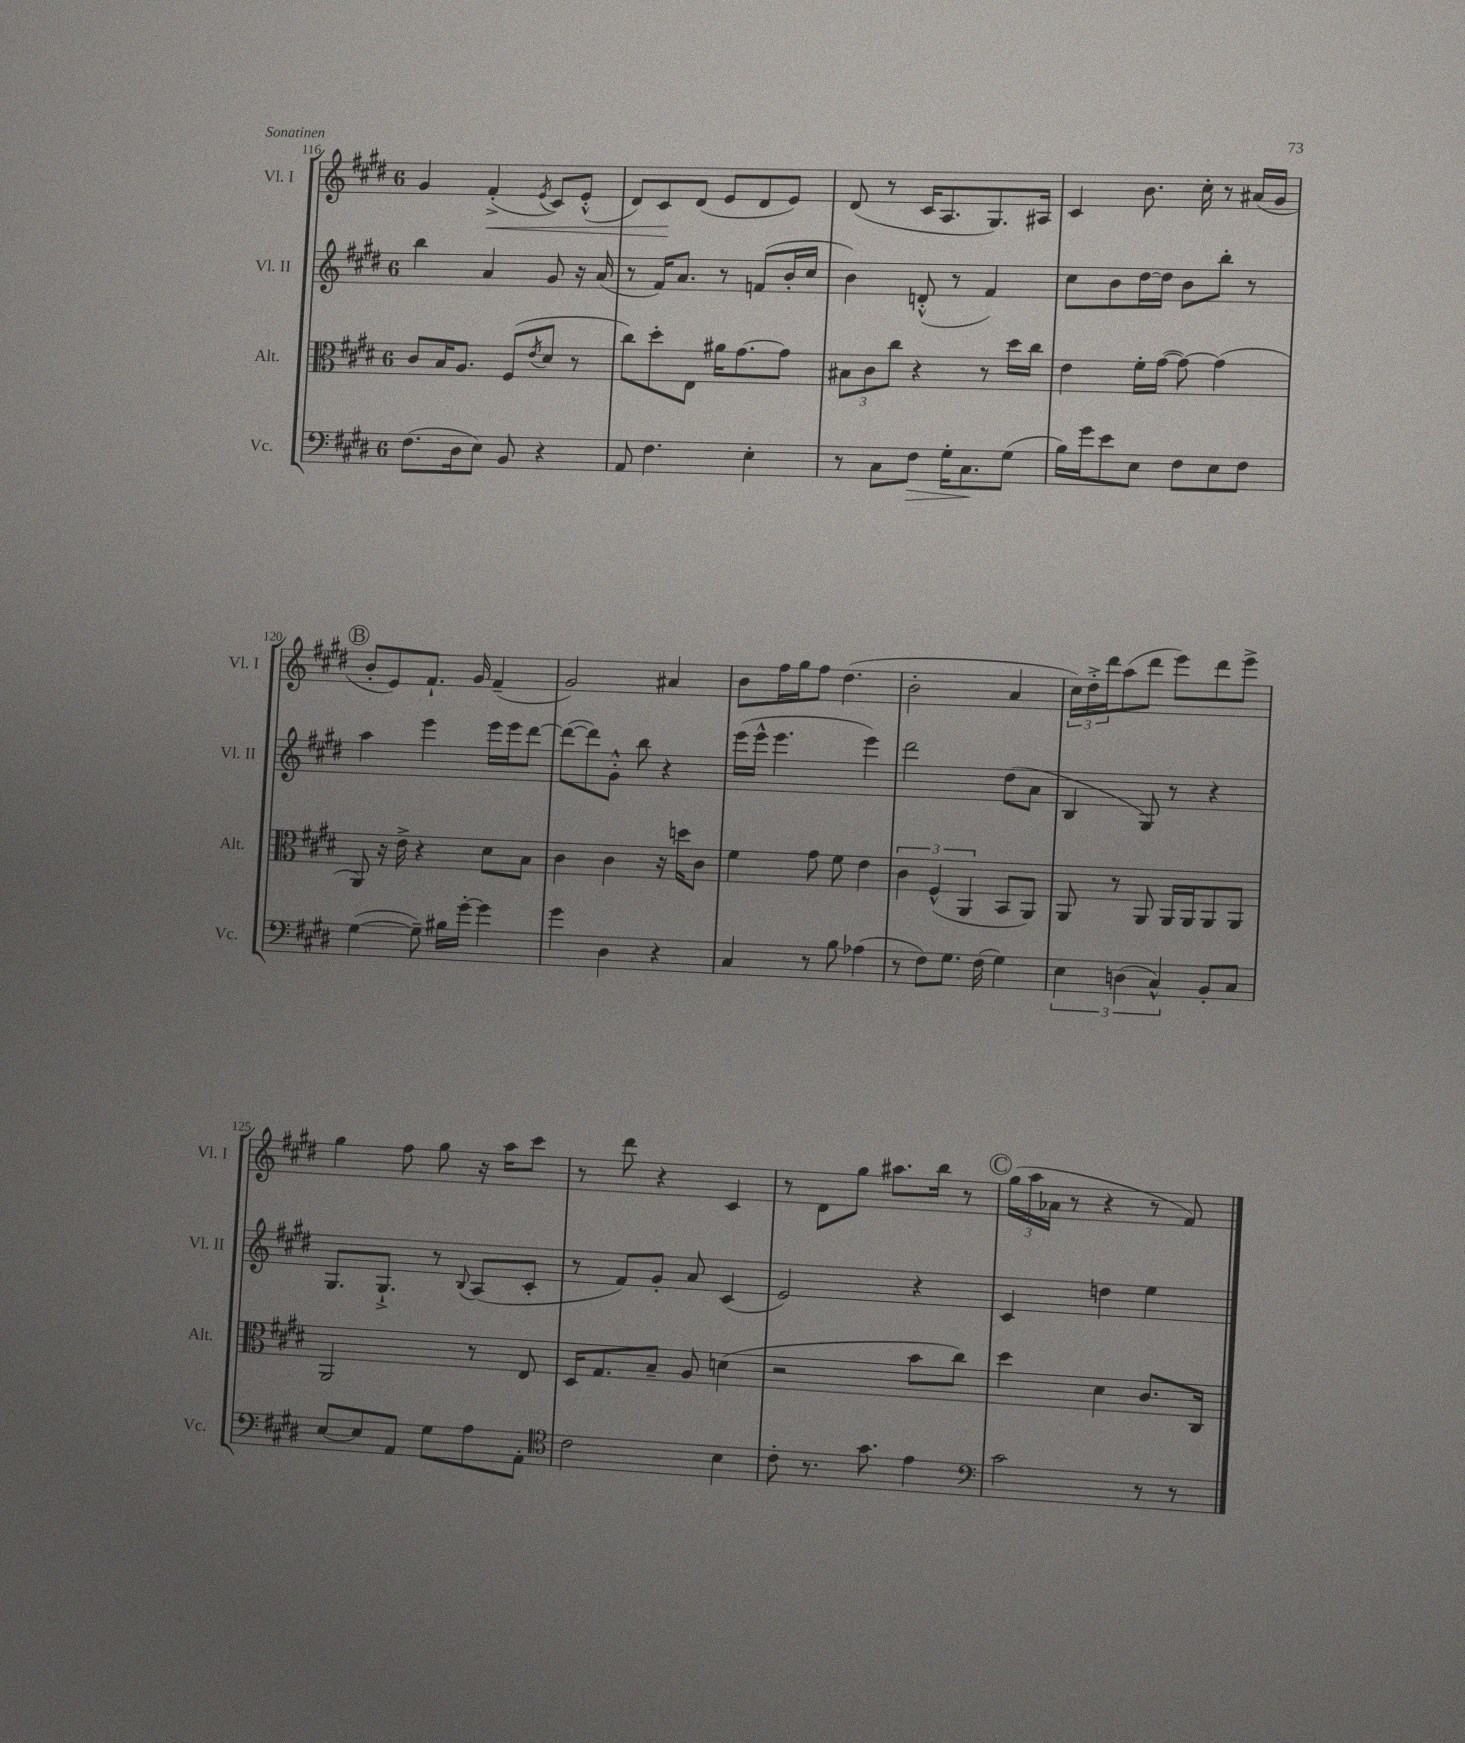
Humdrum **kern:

**kern	**kern	**kern	**kern
*staff4	*staff3	*staff2	*staff1
*clefF4	*clefC3	*clefG2	*clefG2
*k[f#c#g#d#]	*k[f#c#g#d#]	*k[f#c#g#d#]	*k[f#c#g#d#]
*M6/8	*M6/8	*M6/8	*M6/8
(8.F#	8c#	4bb	4g#
.	16B	.	.
16D#	8.A	.	.
8E)	.	4a	(4f#'^
8BB	(8F#	.	.
.	8qe	.	8qe
4r	8d#	8g#	8c#)
.	8r	16r	(8e'^^
.	.	(16a	.
=	=	=	=
8AA	8cc#)	8r	8d#)
4.F#	8dd#'	16f#)	8c#
.	.	8.a	.
.	8E	.	(8d#
.	16a#	8r	8e
.	[8.g#	.	.
4E'	.	(8f	8d#
.	8g#]	16b'	8e)
.	.	16cc#	.
=	=	=	=
8r	12B#	4b)	(8d#
.	12c#	.	.
8C#	.	.	8r
.	12cc#	.	.
8F#	4r	(8d'^^	16c#
.	.	.	8.A
16G#'	.	8r	.
8.C#	.	.	.
.	8r	4f#)	8.G#)
(8G#	16dd#	.	.
.	16cc#	.	16A#
=	=	=	=
16B)	4e	8cc#	4c#
16g#	.	.	.
8e	.	8b	.
8E	16f#'	[16dd#	8.b
.	([16g#	16dd#]	.
8F#	8g#_)	8b	.
.	.	.	16cc#'
8E	(4g#]	8bb'	8r
8F#	.	8r	(16a#
.	.	.	16g#
=	=	=	=
([4G#	8AA)	4aa	8b'
.	16r	.	8e)
.	16e^	.	.
8G#~])	4r	4eee	8.f#`
16B#	.	.	.
[16g#'	.	.	16g#
4g#]	8d#	16eee	(4f#~
.	.	16eee	.
.	8B	[8ddd#	.
=	=	=	=
4g#	4c#	(8ddd#_	2g#)
.	.	8ddd#])	.
4D#	4c#	8g#'^^	.
.	.	8bb	.
4r	16r	4r	4a#
.	16dd	.	.
.	8c#	.	.
=	=	=	=
4C#	4f#	(16eee	8b
.	.	16eee^^	.
.	.	4.eee	16ff#
.	.	.	16gg#
8r	8g#	.	8ff#
8B	8f#	.	(4.dd#
(4A-	4e	4eee)	.
=	=	=	=
8r	6c#	2ddd#	2b'
8F#)	.	.	.
.	(6F#^^	.	.
8.G#	.	.	.
.	6AA	.	.
(16F#	.	.	.
4G#)	8BB	(8dd#	4a
.	8AA)	8a	.
=	=	=	=
6E	8AA	4B	24cc#)
.	.	.	24dd#'^
.	.	.	24ddd#
.	8r	.	(8aa
(6D	.	.	.
.	8AA	8G#)	8ddd#
6C#^^)	.	.	.
.	16AA	8r	8eee)
.	16AA	.	.
8BB'	8AA	4r	8ddd#
8C#	8AA	.	8eee^
=	=	=	=
[8E	2AA	8.G#	4gg#
8E]	.	.	.
.	.	8.G#`^	.
8AA	.	.	8ff#
8G#	.	8r	8gg#
.	.	8qqB	.
8A	8r	(8A	16r
.	.	.	16aa
8AA'	8E	8c#'	8ccc#
=	=	=	=
*clefC4	*	*	*
2c#	16D#	8r	8r
.	8.G#	.	.
.	.	8f#)	8ddd#
.	8B~	8g#'	4r
.	8A	8a	.
4B	(4d	(4c#	4c#
=	=	=	=
8c#'	2r	2e)	8r
8.r	.	.	8d#
.	.	.	8gg#
8.g#	.	.	.
.	.	.	8.aa#
4e	8b	4r	.
.	.	.	16bb
.	8cc#)	.	8r
=	=	=	=
*clefF4	*	*	*
2c#	4dd#	4c#	(24gg#
.	.	.	24aa
.	.	.	24a-
.	.	.	8r
.	4d#	4dd	4r
8r	8.c#	4ee	8r
8r	.	.	8f#)
.	16C#	.	.
==	==	==	==
*-	*-	*-	*-
